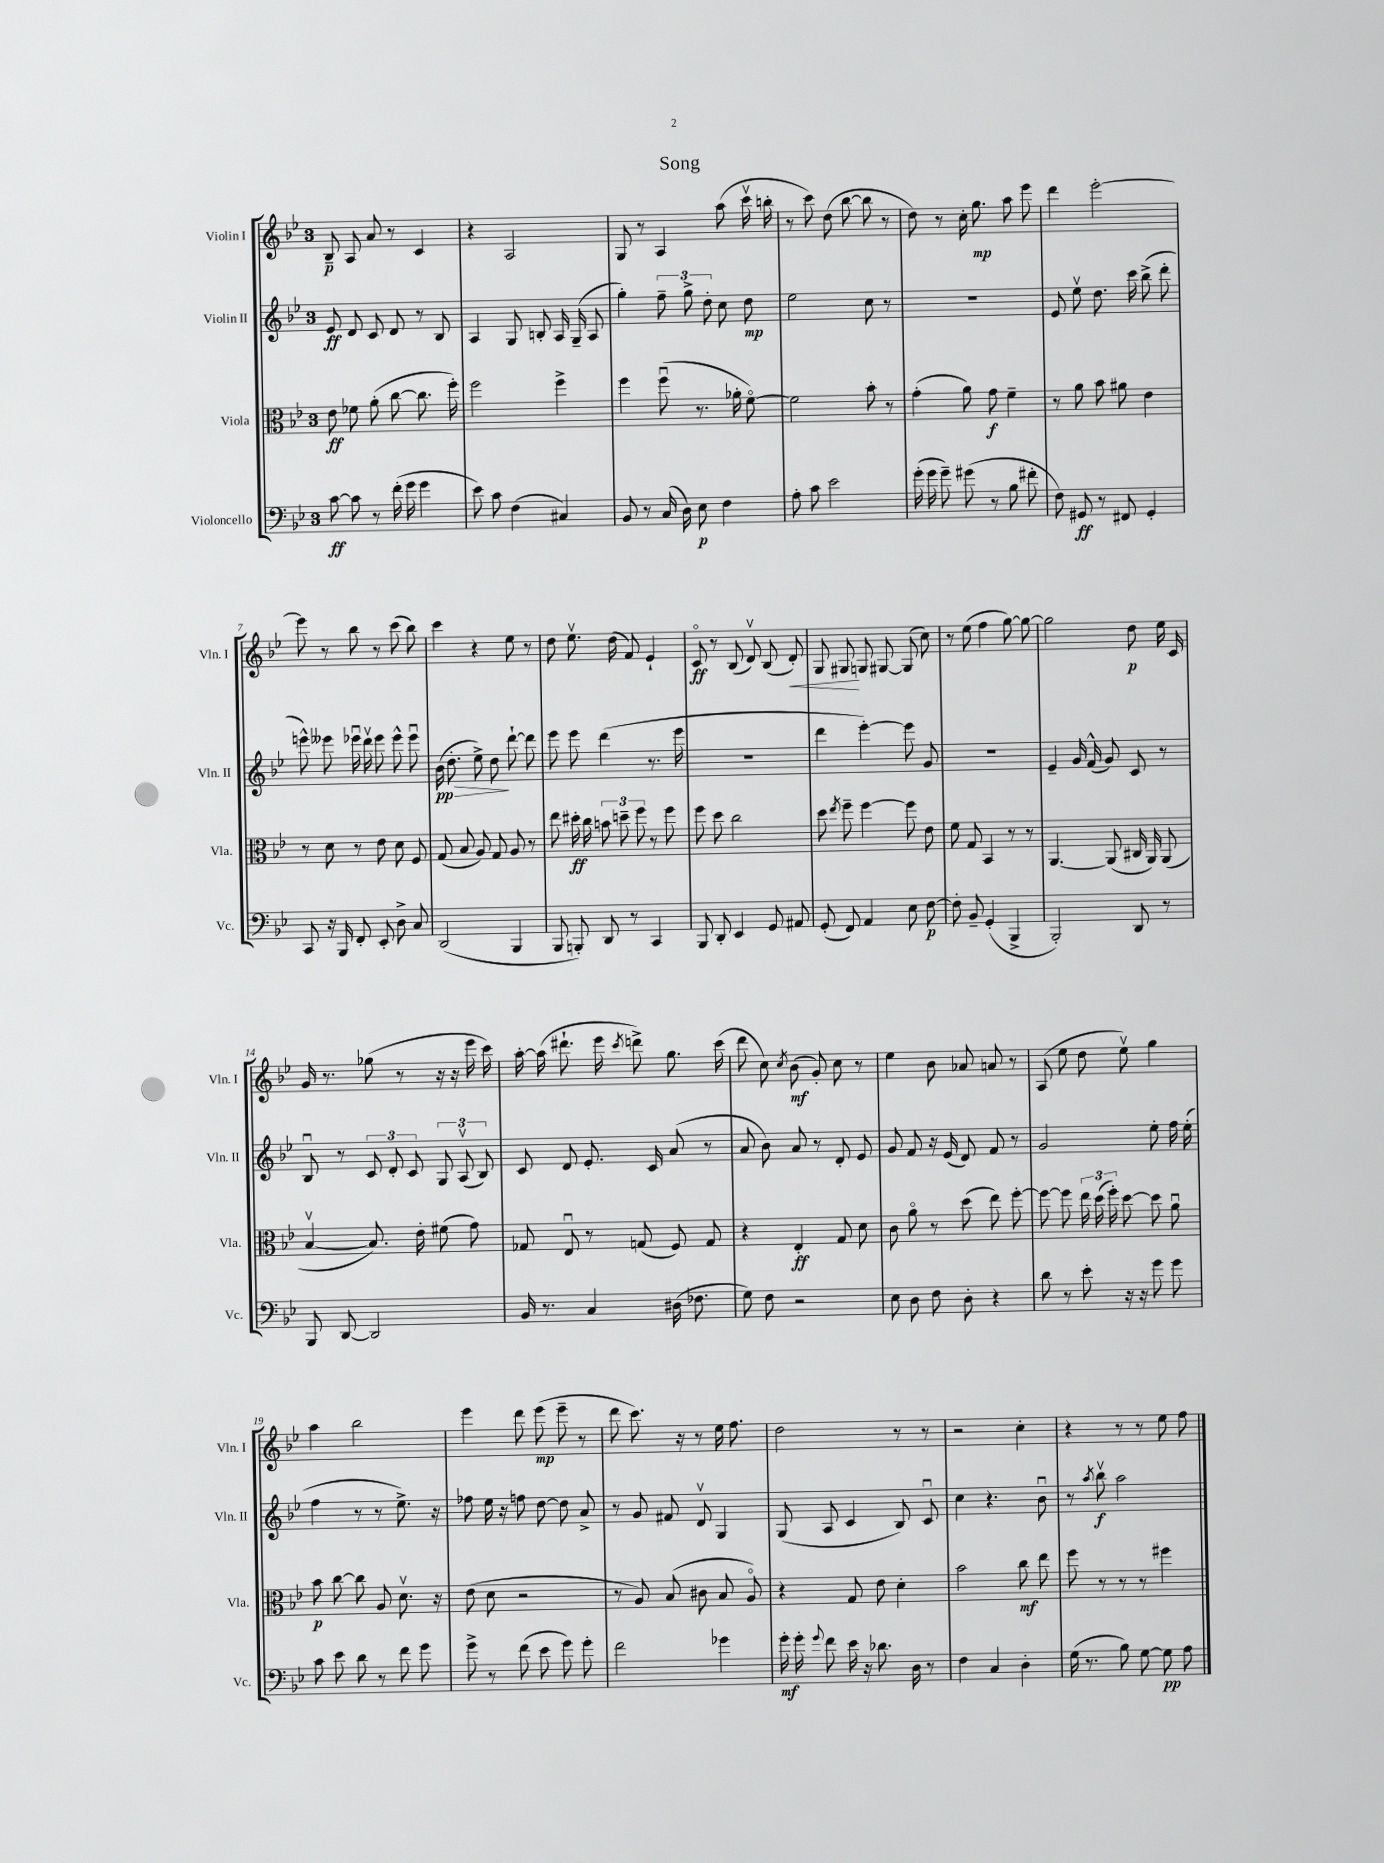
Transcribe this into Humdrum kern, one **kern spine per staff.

**kern	**kern	**kern	**kern
*staff4	*staff3	*staff2	*staff1
*clefF4	*clefC3	*clefG2	*clefG2
*k[b-e-]	*k[b-e-]	*k[b-e-]	*k[b-e-]
*M3/4	*M3/4	*M3/4	*M3/4
[8c	8e-	8e-	8B-~
8c]	8f-	8d	8A
8r	(8a'	8c	8a
(16f'	[8cc	8d	8r
16g	.	.	.
4g	8.cc]	8r	4c
.	.	8B-	.
.	16ff')	.	.
=	=	=	=
8e-)	2ff	4A	4r
8c	.	.	.
(4F	.	8G	2A
.	.	8B'	.
4C#)	4ff^	16A	.
.	.	(16G~	.
.	.	8A	.
=	=	=	=
8BB-	4ff	4gg')	8G
8r	.	.	8r
(16C	(8ffu	12ff~	4A
16D)	.	.	.
.	.	12gg^	.
8E-	8.r	.	.
.	.	12dd'	.
4F	.	8cc	(8aa
.	16a-'	.	.
.	[8fo)	8dd	16cccv
.	.	.	16bb'
=	=	=	=
8A'	2f]	2ee-	8r
8c	.	.	8ccc)
2e-	.	.	(8dd
.	.	.	[8bb-
.	8b-'	8cc	8bb-]
.	8r	8r	8r
=	=	=	=
(16g'	(4g'	2.r	8dd)
16g	.	.	.
8g~)	.	.	8r
(8g#	8a)	.	16cc'
.	.	.	8.gg
8r	8g	.	.
8B-	4f~	.	8aa
8f#'	.	.	8eee-
=	=	=	=
8F)	8r	8e-	4ddd
8GG#	8a	8ee-v	.
8r	8b-	8.dd	[2eee-'
8FF#	8a#	.	.
.	.	16ccc	.
4GG#'	4e-	(8bb-^	.
.	.	8ddd'	.
=	=	=	=
8CC	8r	8eee^^)	8eee-]
16r	8d	8eee--	8r
16BBB-	.	.	.
8FF'	8r	16eee-u	8bb-
.	.	16dddv	.
8EE-'	8e-	8eee-	8r
8D^	8d	8eee-^^	(8ccc
8C	8F	8eee-u	8bb-)
=	=	=	=
(2DD	(8G	(16b-	4ccc
.	.	8.dd'	.
.	8B-	.	.
.	8A)	8ee-^)	4r
.	8G	8dd	.
4BBB-	8A	[8ddd`	8ee-
.	8r	8ddd]	8r
=	=	=	=
8BBB-	8ee-	8eee-	8dd
8BBB')	16dd#'	8eee-	8.ee-v
.	16cc	.	.
8DD	12b	(4ddd	.
.	.	.	(16dd
.	12dd~	.	.
8r	.	.	8f)
.	12ff	.	.
4CC	8r	8.r	4e-`
.	8ff	.	.
.	.	16eee-	.
=	=	=	=
8BBB-	8ff	2.r	8co
8DD'	8dd	.	8r
4EE-	2cc	.	(8B-
.	.	.	8dv)
8GG	.	.	(8B-
8AA#	.	.	8d')
=	=	=	=
(8GG'	8dd	4ddd	8G
.	8qee-	.	.
8FF)	8ff~	.	8G#
4AA	[4ff	[4eee-')	8G
.	.	.	[8G#
8E-	8ff]	8eee-]	(8G#]
[8F	8e-	8g	8cc)
=	=	=	=
8F']	8f	2.r	8r
8BB-~	8G	.	(8ee-
(4GG'	4BB-	.	4ff
4BBB-^	8r	.	[8gg)
.	8r	.	8gg_
=	=	=	=
2BBB-')	[4.AA	4e-~	2gg]
.	.	16g	.
.	.	(16f^^	.
.	(8AA]	8g)	.
8DD	16C#	8c	8dd
.	16AA)	.	.
8r	(8AA	8r	16ee-
.	.	.	16c
=	=	=	=
8BBB-	[4B-v	8B-u	16g
.	.	.	8.r
[8DD	.	8r	.
2DD]	8.B-])	12c	(8gg-
.	.	12d'	.
.	.	.	8r
.	.	12c	.
.	16e-'	.	.
.	(8f#	12G	16r
.	.	.	16r
.	.	(12Av	.
.	8g)	.	16eee-
.	.	12B-)	.
.	.	.	16ccc)
=	=	=	=
16BB-	8G-	8c	[16aa'
8.r	.	.	(16aa]
.	8E-u	8d	8.ddd#`
4C	8r	8.e-'	.
.	.	.	16eee-
.	.	.	8qccc
.	(8G	.	8ddd^)
.	.	16c	.
(16D#	8F)	(8a	8.gg
8.F-	.	.	.
.	8G	8r	.
.	.	.	(16ccc
=	=	=	=
8G)	4r	8a	8ddd
8F	.	8b-)	8cc)
.	.	.	8qcc
2r	4E-'	8a	(8b-
.	.	8r	8g')
.	8G	8d'	8cc
.	8d	8e-	8r
=	=	=	=
8E-	8c	8g	4ee-
8D	8ao	8f	.
8F	8r	16r	8b-
.	.	(16e-	.
8D'	(8dd	8d)	8a-
4r	8ee-)	8f	8a
.	[8ff'	8r	8r
=	=	=	=
8d	8ff_	2g	(8A
8r	8ff]	.	8ee-
8e-'	24ee-	.	8dd
.	(24dd	.	.
.	24ff')	.	.
16r	[8dd	.	8ee-v)
16r	.	.	.
8g	8dd]	8ee-'	4gg
8g	8au	16ff	.
.	.	(16ee-'	.
=	=	=	=
8c	8b-	4ff	4aa
8e-	[8cc	.	.
8d	8cc]	8r	2bb-
8r	8A	8r	.
8f	8.dv	8.ee-^)	.
8g	.	.	.
.	16r	16r	.
=	=	=	=
8g^	(8e-	8ff-	4eee-
8r	8d	16ee-	.
.	.	16r	.
(8f	2r	8ff	8ddd
8e-	.	[8dd	(8eee-
8g)	.	8dd]	8eee-~
8g'	.	8a^	8r
=	=	=	=
2f	8r	8r	8ddd
.	8A)	8g	8.ccc)
.	(8B-	8f#	.
.	.	.	16r
.	8c#	8dv	8r
4g-	8B-	4G	16ee-
.	.	.	8.ff
.	8Ao)	.	.
=	=	=	=
16g'	4r	(8G	2dd
16g'	.	.	.
8qqg	.	.	.
8f	.	8A	.
16e-	8G	4c	.
16r	.	.	.
8.d-	8e-	.	.
.	4d'	8B-)	8r
16D	.	.	.
8r	.	8cu	8r
=	=	=	=
4F	2b-	4cc	2r
4C	.	4.r	.
4D'	8cc	.	4cc'
.	8ee-	8b-u	.
=	=	=	=
(16G	8ff	8r	4r
8.r	.	.	.
.	.	8qaa	.
.	8r	8bb-v	.
8B-)	8r	2aa	8r
[8G	8r	.	8r
8G]	4ff#	.	8ee-
8A	.	.	8ff
==	==	==	==
*-	*-	*-	*-
